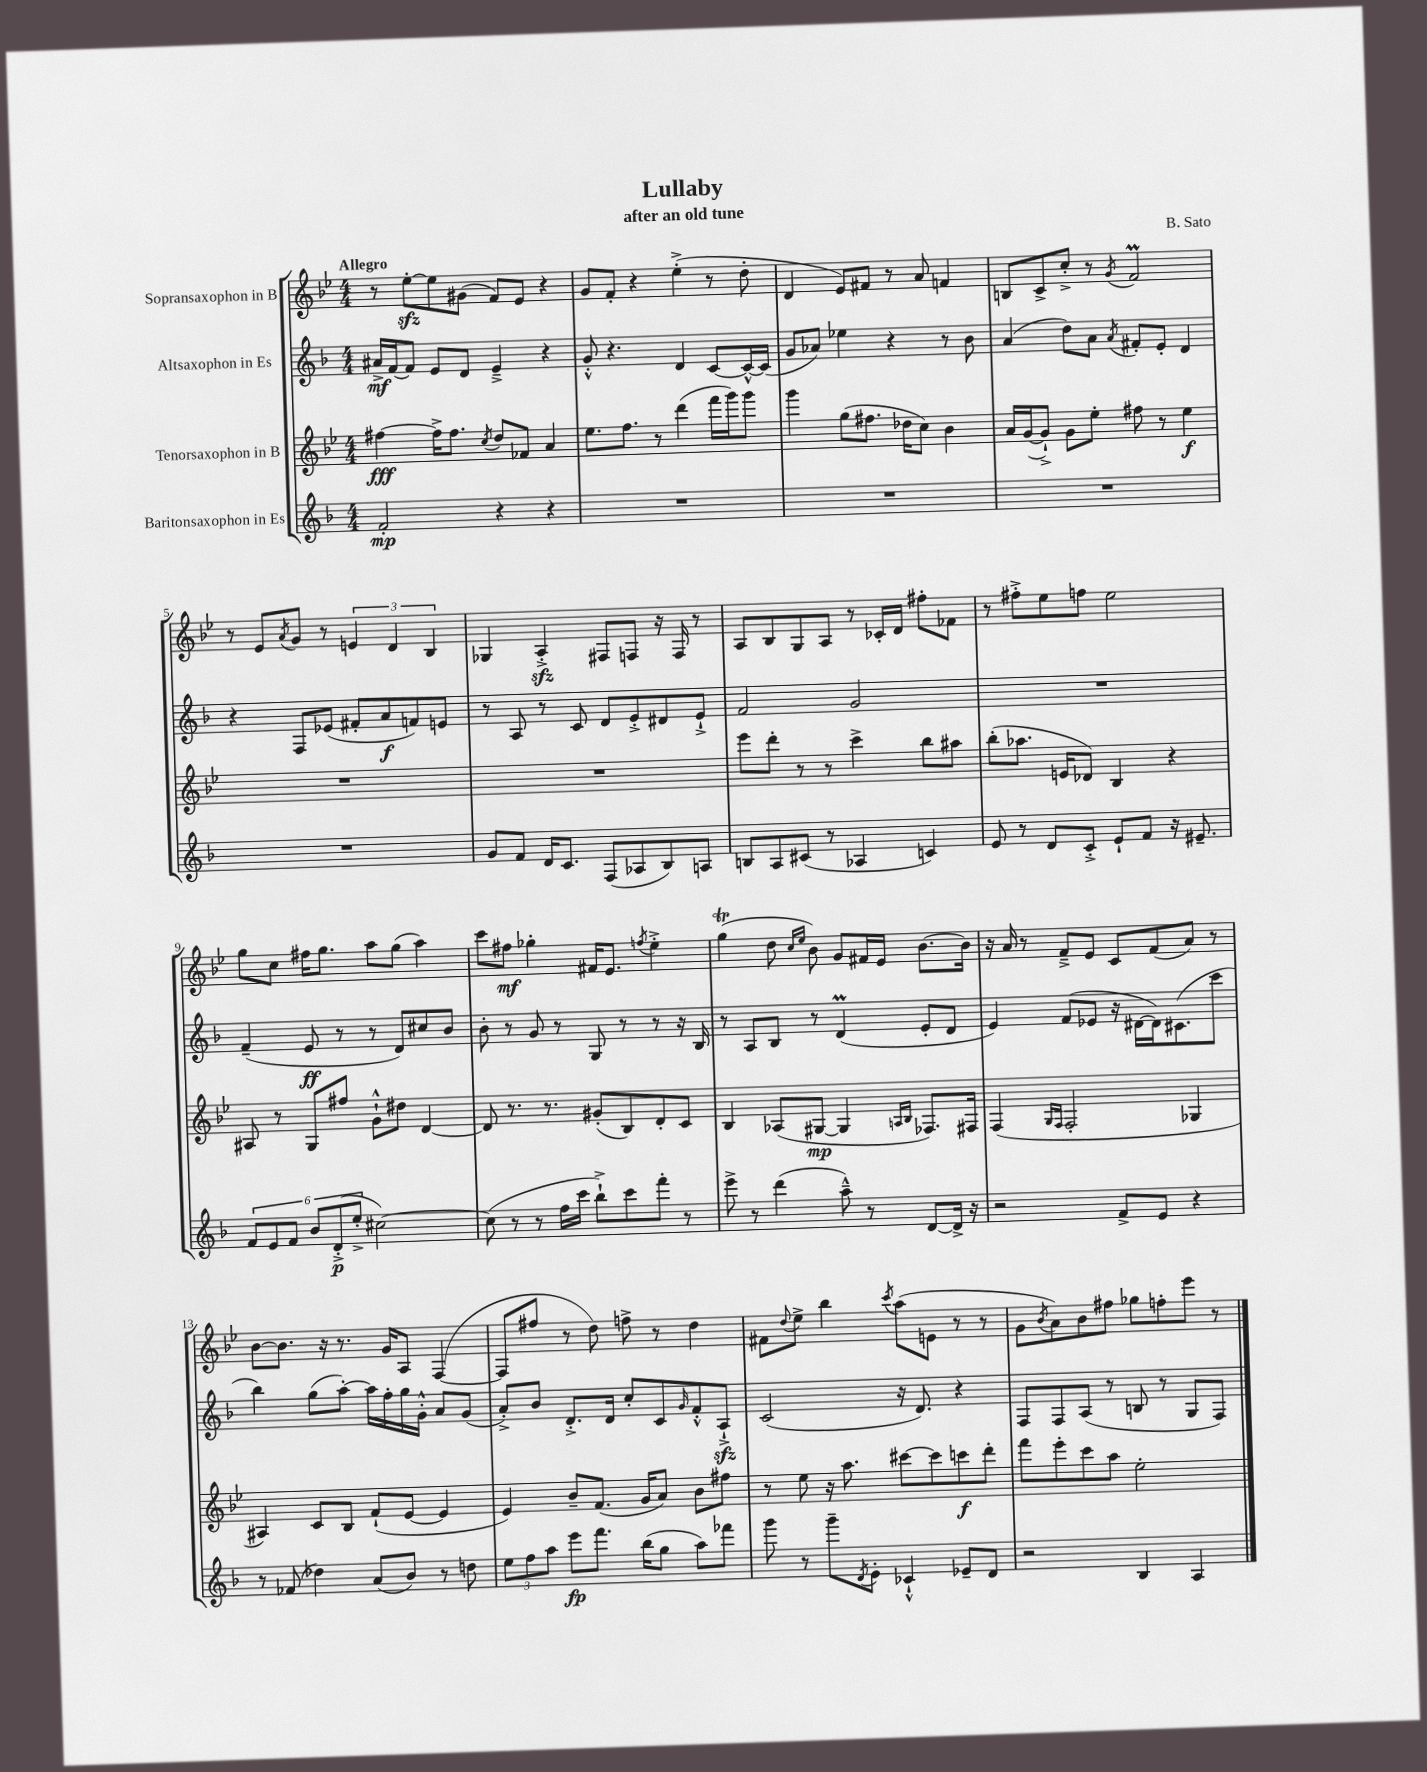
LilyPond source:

\header { title = "Lullaby" composer = "B. Sato" subtitle = "after an old tune" }
<<
\new StaffGroup <<
\new Staff = "s0" \with { instrumentName = "Sopransaxophon in B" } {
    \clef treble \key bes \major \numericTimeSignature \time 4/4 \tempo "Allegro"
    r8 ees''8~-.\sfz ees''8 gis'8( f'8) ees'8 r4 |
    g'8 f'8-. r4 ees''4-.->( r8 d''8-. |
    d'4 ees'8) fis'8 r8 a'8 f'4 |
    b8 c'8-> c''8-.-> r8 \acciaccatura { g'8 } f'2\prall |
    r8 ees'8 \acciaccatura { a'8 } g'8 r8 \tuplet 3/2 { e'4 d'4 bes4 } |
    ges4 a4-.->\sfz fis8 f8 r16 f16 r8 |
    a8 bes8 g8 a8 r8 ces'16-. d'16 fis''8-. fes'8 |
    r8 fis''8-.-> ees''8 f''8 ees''2 |
    g''8 c''8 fis''16 g''8. a''8 g''8( a''4) |
    c'''8 fis''8\mf ges''4-. fis'16 ees'8. \acciaccatura { f''8 } ees''4-.-> |
    g''4\trill( d''8 \grace { c''16 ees''16 } bes'8) g'8 fis'16 ees'16 bes'8.~ bes'16 |
    r16 a'16 r8 f'8---> ees'8 c'8 f'8( a'8) r8 |
    bes'8~ bes'8. r16 r8. g'16 a8 f4~( |
    f8 fis''8 r8 d''8) f''8-> r8 d''4 |
    fis'8 \appoggiatura { d''8 } ees''8-> bes''4 \acciaccatura { c'''8 } a''8( e'8 r8 r8 |
    g'8 \acciaccatura { bes'8 } a'8) bes'8 fis''8 ges''8 f''8-. ees'''8 r8 \bar "|." |
}
\new Staff = "s1" \with { instrumentName = "Altsaxophon in Es" } {
    \clef treble \key f \major \numericTimeSignature \time 4/4
    ais'16->\mf f'16~ f'8 e'8 d'8 e'4---> r4 |
    g'8-.-^ r4. d'4 c'8~ c'16~-^ c'16( |
    g'8 aes'8) ees''4 r4 r8 bes'8 |
    a'4( d''8) a'8 \acciaccatura { a'8 } fis'8-. e'8-. d'4 |
    r4 f8 ees'8( fis'8-. a'8\f f'8) e'8 |
    r8 a8 r8 c'8 d'8 e'8-.-> dis'8 e'8-!-> |
    f'2 g'2 |
    R1 |
    f'4--( e'8\ff r8 r8 d'8) cis''8 bes'8 |
    bes'8-. r8 g'8 r8 g8 r8 r8 r16 bes16 |
    r8 a8 bes8 r8 d'4\prall( e'8-. d'8 |
    e'4) f'8( ees'8 r16 dis'16~ dis'16) cis'8.( c'''8 |
    bes''4) g''8( a''8~-.) a''16 f''16-. g''16 g'16-.-^ a'8 g'8( |
    a'8-.->) bes'8 d'8.-.-> d'16 c''8-. c'8 \grace { g'16 } f'8-.-^ a8-!->\sfz |
    c'2( r16 d'8.) r4 |
    f8 f8 a8( r8 b8 r8 g8 f8) \bar "|." |
}
\new Staff = "s2" \with { instrumentName = "Tenorsaxophon in B" } {
    \clef treble \key bes \major \numericTimeSignature \time 4/4
    fis''4~\fff fis''16-> fis''8. \acciaccatura { c''8 } d''8 fes'8 a'4 |
    ees''8. f''8. r8 d'''4( f'''16 g'''16) g'''8 |
    g'''4 g''8( fis''8. des''16 c''8) bes'4 |
    a'16 g'16~( g'8-!->) g'8 ees''8-. fis''8 r8 ees''4\f |
    R1 |
    R1 |
    ees'''8 d'''8-. r8 r8 c'''4-> bes''8 ais''8 |
    bes''8-.( aes''8. e'16 des'8) bes4 r4 |
    ais8 r8 g8 fis''8 g'8-!-^ dis''8 d'4~ |
    d'8 r8. r8. gis'8-.( bes8) d'8-. c'8 |
    bes4 aes8( gis8~\mp gis4 \grace { a16 bes16 } fes8.) fis16 |
    f4( \grace { g16 f16 } f2-. ges4 |
    ais4) c'8 bes8 f'8-!( ees'8~ ees'4 |
    ees'4) bes'8-- f'8.( g'16 a'8) bes'8 fis''8 |
    r8 ees''8 r16 a''8. cis'''8~ cis'''8 c'''8\f d'''8-. |
    f'''8 ees'''8-. c'''8 a''8 ees''2-. \bar "|." |
}
\new Staff = "s3" \with { instrumentName = "Baritonsaxophon in Es" } {
    \clef treble \key f \major \numericTimeSignature \time 4/4
    f'2-.\mp r4 r4 |
    R1 |
    R1 |
    R1 |
    R1 |
    g'8 f'8 d'16 c'8. f8( aes8 bes8) a8 |
    b8 a8 cis'8( r8 aes4 c'4) |
    e'8 r8 d'8 c'8-.-> e'8-! f'8 r16 eis'8.-- |
    \tuplet 6/4 { f'8 e'8 f'8 bes'8 d'8-.->\p( e''8-.-> } cis''2~) |
    cis''8( r8 r8 f''16 c'''16 bes''8-!->) c'''8 f'''8-. r8 |
    e'''8-> r8 d'''4( a''8---^) r8 d'8~ d'16-> r16 |
    r2 f'8-> e'8 r4 |
    r8 fes'8( des''4) a'8( bes'8) r8 d''8 |
    \tuplet 3/2 { e''8 f''8 a''8 } e'''8\fp f'''8. bes''16( g''8 a''8) fes'''8 |
    g'''8 r8 g'''8-- \acciaccatura { d'8 } e'8-. ces'4-!-^ ees'8-- d'8 |
    r2 bes4 a4 \bar "|." |
}
>>
>>
